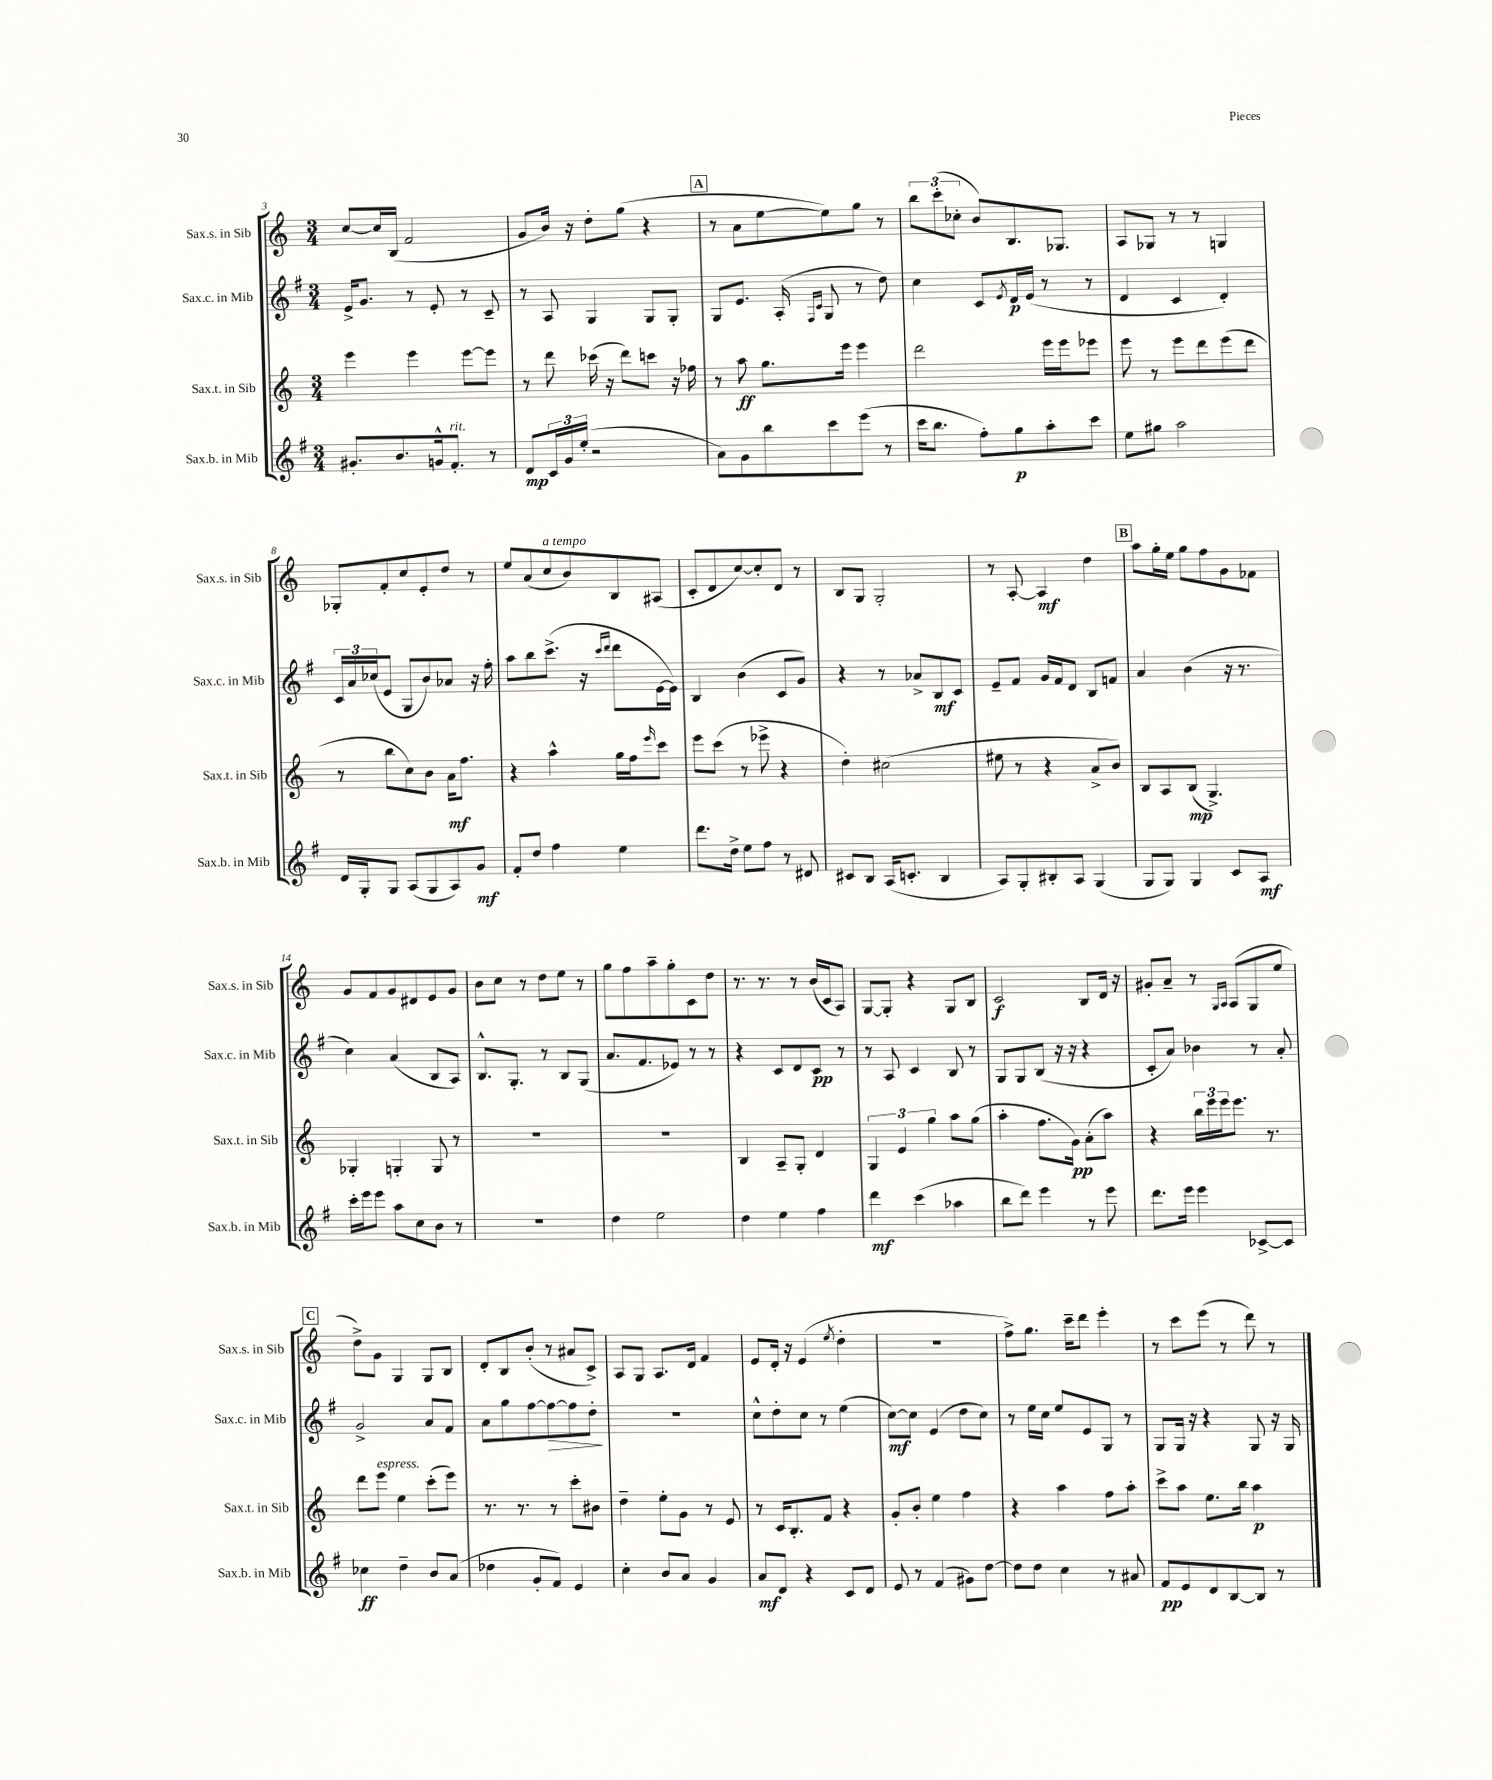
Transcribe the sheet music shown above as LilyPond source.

<<
\new StaffGroup <<
\new Staff = "s0" \with { instrumentName = "Sax.s. in Sib" shortInstrumentName = "Sax.s. in Sib" } {
    \clef treble \key c \major \numericTimeSignature \time 3/4
    c''8~ c''16 b16( f'2 |
    g'8 b'16) r16 d''8-. g''8( r4 |
    \mark \markup { \box "A" } r8 a'8 e''8~ e''8) g''8 r8 |
    \tuplet 3/2 { b''8 c'''8-.( ces''8-. } b'8) b8. ges8. |
    a8 ges8 r8 r8 g4 |
    ges8-. f'8-. c''8 e'8-. d''8 r8 |
    e''8 a'8( c''8^\markup { \italic "a tempo" } b'8) b8 ais8( |
    c'8-. d'8 c''8~) c''8-. d'8 r8 |
    b8 g8 g2-. |
    r8 a8~-. a4\mf d''4 |
    \mark \markup { \box "B" } a''8 g''16-. e''16 g''8 f''8 g'8 fes'8 |
    g'8 f'8 g'8 dis'8 e'8 g'8 |
    b'8 c''8 r8 d''8 e''8 r8 |
    g''8 f''8 a''8-- g''8-. c'8 d''8 |
    r8. r8. r8 b'16( c'16 a8) |
    g8~ g8-. r4 g8 b8 |
    c'2\f b8 d'16 r16 |
    gis'8-. a'8-- r8 \grace { g16 a16 } a8( g8 e''8 |
    \mark \markup { \box "C" } d''8->) g'8 g4 g8 b8 |
    d'8-. b8 b'8-.( r8 ais'8 c'8->) |
    a8 g8 a8. d'16 f'4 |
    e'8 d'16-. r16 e'4( \acciaccatura { e''8 } d''4-. |
    R2. |
    f''8->) g''8. c'''16-- d'''8 e'''4-. |
    r8 c'''8 e'''8( r8 d'''8) r8 \bar "|." |
}
\new Staff = "s1" \with { instrumentName = "Sax.c. in Mib" shortInstrumentName = "Sax.c. in Mib" } {
    \clef treble \key g \major \numericTimeSignature \time 3/4
    e'16-> g'8. r8 e'8-. r8 c'8-- |
    r8 a8 g4 g8 g8-. |
    \mark \markup { \box "A" } g8 e'8. a16-.( \grace { fis16 c'16 } g8 r8 d''8) |
    c''4 c'8 \acciaccatura { e'8 } d'16\p e'16( r8 r8 |
    d'4 c'4 d'4-.) |
    \tuplet 3/2 { c'16 a'16 ces''16( } e'8 g8 b'8) aes'8 r16 fis''16-. |
    a''8 b''8 c'''8.->( r16 \grace { c'''16 d'''16 } d'''8 e'16~ e'16) |
    b4 b'4( c'8 g'8) |
    r4 r8 aes'8-> b8\mf c'8 |
    e'8-- fis'8 g'16 fis'16 d'8 b8 f'8 |
    \mark \markup { \box "B" } a'4 b'4( r16 r8. |
    c''4) a'4( b8 a8) |
    b8.-^ g8.-. r8 b8 g8( |
    a'8. fis'8. ees'8) r8 r8 |
    r4 c'8 d'8 c'8\pp r8 |
    r8 a8 c'4 b8 r8 |
    g8 g8 b8( r16 r16 r4 |
    c'8-. a'8) bes'4 r8 a'8-. |
    \mark \markup { \box "C" } g'2-> a'8 fis'8 |
    a'8 g''8 fis''8~ fis''8~\> fis''8 d''8-.\! |
    R2. |
    c''8-^ d''8-. c''8 r8 e''4( |
    c''8~\mf) c''8 e'4( d''8 c''8) |
    r8 e''16 c''16 e''8 e'8 g8 r8 |
    g8 g16 r16 r4 g8 r16 g16 \bar "|." |
}
\new Staff = "s2" \with { instrumentName = "Sax.t. in Sib" shortInstrumentName = "Sax.t. in Sib" } {
    \clef treble \key c \major \numericTimeSignature \time 3/4
    e'''4 e'''4 e'''8~ e'''8 |
    r8 d'''8 ces'''16( r16 d'''8) c'''8 r16 fes''16 |
    \mark \markup { \box "A" } r8 a''8\ff g''8. e'''16 e'''4 |
    d'''2 e'''16 e'''16 ees'''8 |
    e'''8 r8 e'''8 d'''8 e'''8( d'''8 |
    r8 b''8 c''8) b'8 a'16\mf f''8. |
    r4 a''4-^ g''16 f''16 \grace { e'''16 } c'''8 |
    e'''8 c'''8( r8 ees'''8-> r4 |
    d''4-.) cis''2( |
    eis''8 r8 r4 a'8-> b'8) |
    \mark \markup { \box "B" } b8 a8 b8\mp( g4.->) |
    ges4-. g4-. g8 r8 |
    R2. |
    R2. |
    b4 a8-- g8-. d'4 |
    \tuplet 3/2 { g4 e'4 g''4 } a''8 g''8( |
    a''4-. f''8. g'16\pp) a'8-.( a''8) |
    r4 \tuplet 3/2 { b''16 e'''16 e'''16 } e'''8. r8. |
    \mark \markup { \box "C" } d'''8 e'''8^\markup { \italic "espress." } e''4 c'''8-.( e'''8) |
    r8. r8. r8 c'''8-. bis'8 |
    d''4-- e''8-. g'8 r8 e'8 |
    r8 c'16 b8.-. f'8 r4 |
    g'8-. b'8-. e''4 f''4 |
    r4 a''4 f''8 a''8-. |
    c'''8-> a''8 e''8. b''16 a''4\p \bar "|." |
}
\new Staff = "s3" \with { instrumentName = "Sax.b. in Mib" shortInstrumentName = "Sax.b. in Mib" } {
    \clef treble \key g \major \numericTimeSignature \time 3/4
    gis'8.-. b'8. g'16-^ fis'8.-.^\markup { \italic "rit." } r8 |
    d'8\mp \tuplet 3/2 { c'16 g'16 e''16-.( } r2 |
    \mark \markup { \box "A" } a'8) g'8 b''8 c'''8 e'''8( r8 |
    c'''16 b''8. fis''8-.) g''8\p a''8-. c'''8 |
    e''8 gis''8 a''2 |
    d'16 g16-. g8 a8( g8 a8) g'8\mf |
    fis'8-. d''8 fis''4 e''4 |
    d'''8. d''16-> e''8 fis''8 r8 dis'8 |
    cis'8 b8 a16( c'8.-. b4 |
    a8) g8-. bis8-. a8 g4( |
    \mark \markup { \box "B" } g8 g8) g4 c'8 a8\mf |
    c'''16-. e'''16 e'''8 a''8 c''8 b'8 r8 |
    R2. |
    d''4 e''2 |
    d''4 e''4 fis''4 |
    d'''4\mf c'''4( aes''4 |
    b''8 d'''8) e'''4 r8 e'''8 |
    d'''8. e'''16 e'''4 ces'8~-> ces'8 |
    \mark \markup { \box "C" } ces''4\ff d''4-- b'8 a'8( |
    des''4 g'8-. fis'8) e'4 |
    c''4-. b'8 a'8 g'4 |
    a'8\mf d'8 r4 c'8 d'8 |
    e'8 r8 fis'4( gis'8) d''8~ |
    d''8 d''8 c''4 r8 ais'8 |
    fis'8\pp e'8 d'8 b8~ b8 r8 \bar "|." |
}
>>
>>
\layout { \context { \Score currentBarNumber = #3 } }
